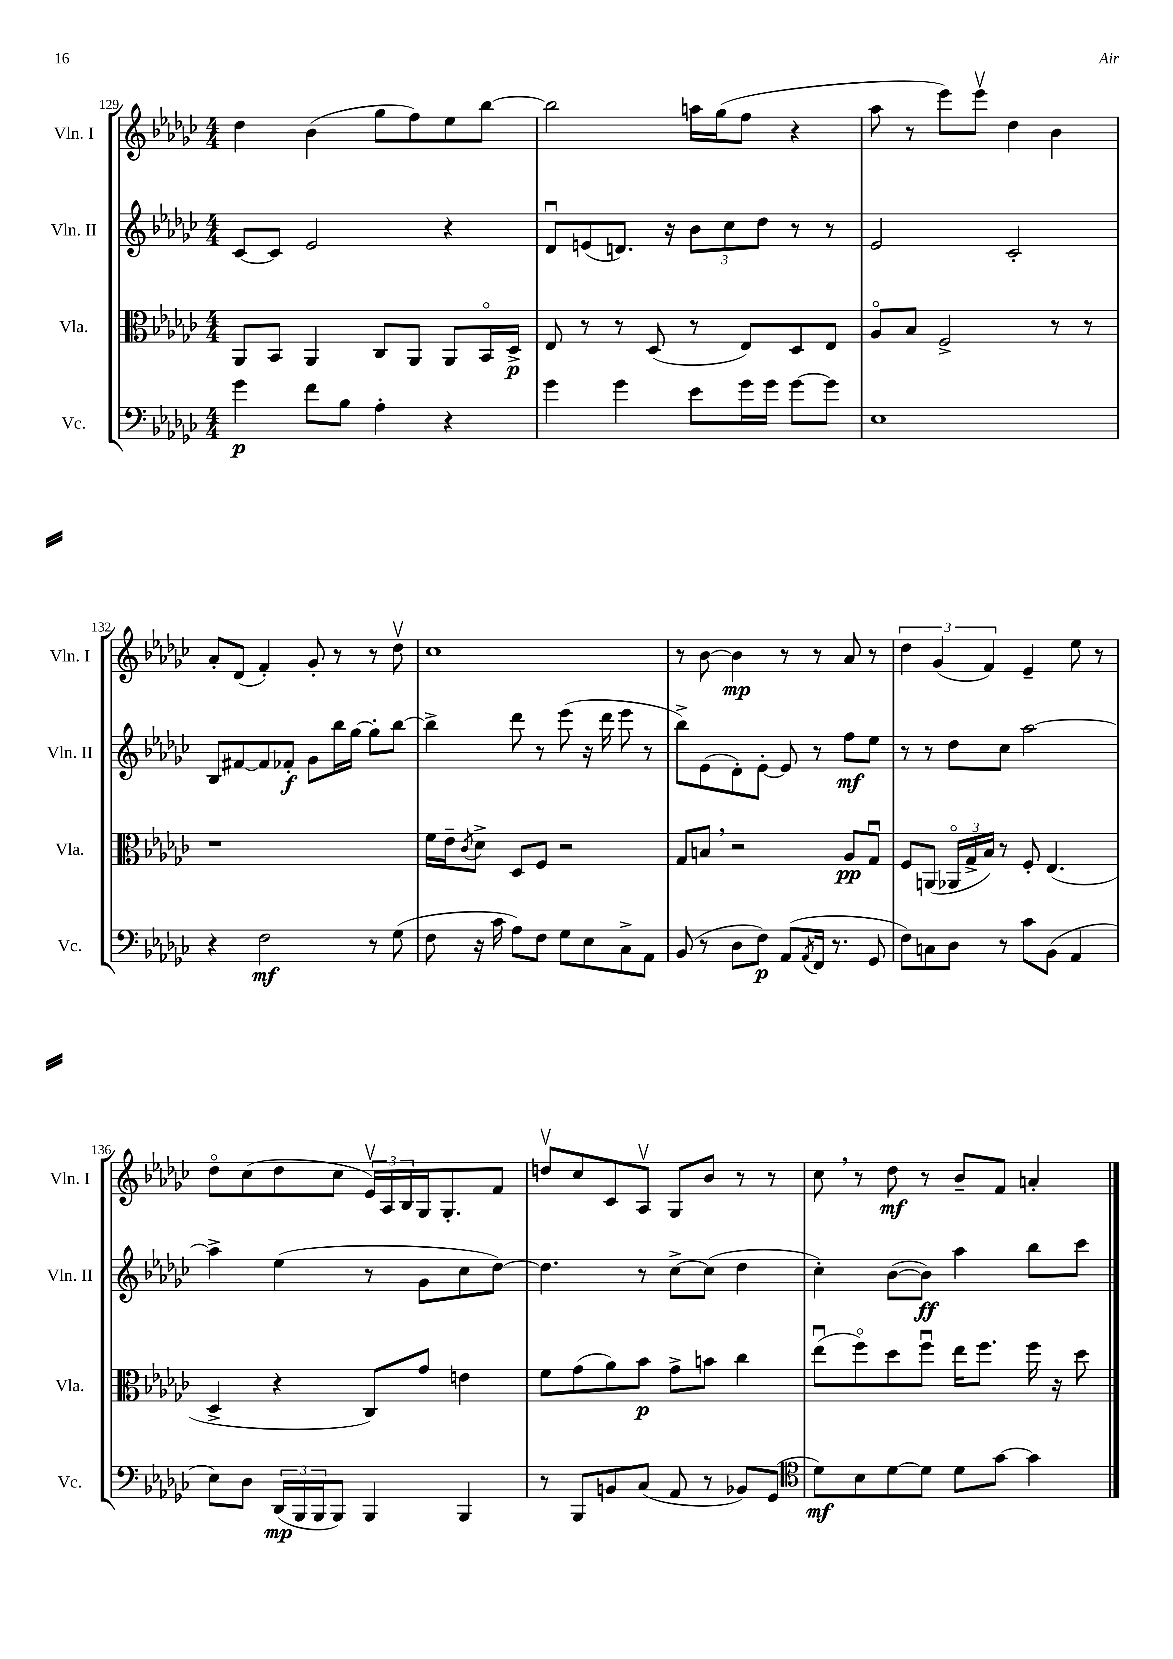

**kern	**dynam	**kern	**dynam	**kern	**dynam	**kern	**dynam
*part4	*part4	*part3	*part3	*part2	*part2	*part1	*part1
*staff4	*staff4	*staff3	*staff3	*staff2	*staff2	*staff1	*staff1
*I"Vc.	*	*I"Vla.	*	*I"Vln. II	*	*I"Vln. I	*
*I'Vc.	*	*I'Vla.	*	*I'Vln. II	*	*I'Vln. I	*
*clefF4	*	*clefC3	*	*clefG2	*	*clefG2	*
*k[b-e-a-d-g-c-]	*	*k[b-e-a-d-g-c-]	*	*k[b-e-a-d-g-c-]	*	*k[b-e-a-d-g-c-]	*
*M4/4	*	*M4/4	*	*M4/4	*	*M4/4	*
=129	=129	=129	=129	=129	=129	=129	=129
4g-\	p	8AA-/L	.	[8c-/L	.	4dd-\	.
.	.	8BB-/J	.	8c-/J]	.	.	.
8f\L	.	4AA-/	.	2e-/	.	(4b-\	.
8B-\J	.	.	.	.	.	.	.
4A-'\	.	8C-/L	.	.	.	8gg-\L	.
.	.	8AA-/J	.	.	.	8ff\)	.
4r	.	8AA-/L	.	4r	.	8ee-\	.
.	.	16BB-/L	.	.	.	[8bb-\J	.
.	.	16D-^/JJ	p	.	.	.	.
=130	=130	=130	=130	=130	=130	=130	=130
4g-\	.	8E-/	.	8d-u/L	.	2bb-\]	.
.	.	8r	.	(8en/	.	.	.
4g-\	.	8r	.	8.dn/J)	.	.	.
.	.	(8D-/	.	.	.	.	.
.	.	.	.	16r	.	.	.
8e-\L	.	8r	.	12b-\L	.	16aan\LL	.
.	.	.	.	.	.	(16gg-\J	.
.	.	.	.	12cc-\	.	.	.
16g-\L	.	8E-/L)	.	.	.	8ff\J	.
.	.	.	.	12dd-\J	.	.	.
16g-\JJ	.	.	.	.	.	.	.
[8g-\L	.	8D-/	.	8r	.	4r	.
8g-\J]	.	8E-/J	.	8r	.	.	.
=131	=131	=131	=131	=131	=131	=131	=131
1E-	.	8A-/L	.	2e-/	.	8aa-\	.
.	.	8B-/J	.	.	.	8r	.
.	.	2F^/	.	.	.	8eee-\L)	.
.	.	.	.	.	.	8eee-v\J	.
.	.	.	.	2c-'/	.	4dd-\	.
.	.	8r	.	.	.	4b-\	.
.	.	8r	.	.	.	.	.
!!LO:LB:g=z
=132	=132	=132	=132	=132	=132	=132	=132
4r	.	1r	.	8B-/L	.	8a-'/L	.
.	.	.	.	[8f#X/	.	(8d-/J	.
2F\	mf	.	.	8f#/]	.	4f'/)	.
.	.	.	.	8f-X'/J	f	.	.
.	.	.	.	8g-\L	.	8g-'/	.
.	.	.	.	16bb-\L	.	8r	.
.	.	.	.	[16gg-\JJ	.	.	.
8r	.	.	.	8gg-'\L]	.	8r	.
(8G-\	.	.	.	[8bb-\J	.	8dd-v\	.
=133	=133	=133	=133	=133	=133	=133	=133
8F\	.	16f\LL	.	4bb-^\]	.	1cc-	.
.	.	16e-~\J	.	.	.	.	.
.	.	8qc-/	.	.	.	.	.
16r	.	8d-^\J	.	.	.	.	.
16c-\	.	.	.	.	.	.	.
8A-\L)	.	8D-/L	.	8ddd-\	.	.	.
8F\J	.	8F/J	.	8r	.	.	.
8G-\L	.	2r	.	(8eee-\	.	.	.
8E-\	.	.	.	16r	.	.	.
.	.	.	.	16ddd-\	.	.	.
8C-^\	.	.	.	8eee-\	.	.	.
8AA-\J	.	.	.	8r	.	.	.
=134	=134	=134	=134	=134	=134	=134	=134
(8BB-/	.	8G-/L	.	8bb-^\L)	.	8r	.
8r	.	8Bn,/J	.	(8e-\	.	[8b-\	.
8D-\L	.	2r	.	8d-'\)	.	4b-\]	mp
8F\J)	p	.	.	[8e-'\J	.	.	.
(8AA-/L	.	.	.	8e-/]	.	8r	.
8qAA-/	.	.	.	.	.	.	.
16FF/Jk	.	.	.	8r	.	8r	.
8.r	.	.	.	.	.	.	.
.	.	8A-/L	pp	8ff\L	mf	8a-/	.
8GG-/	.	8G-u/J	.	8ee-\J	.	8r	.
=135	=135	=135	=135	=135	=135	=135	=135
8F\L)	.	8F/L	.	8r	.	6dd-\	.
8Cn\	.	(8AAn/J	.	8r	.	.	.
.	.	.	.	.	.	(6g-/	.
8D-\J	.	24AA-X/LL	.	8dd-\L	.	.	.
.	.	24G-^/	.	.	.	.	.
.	.	24B-/JJ)	.	.	.	6f/)	.
8r	.	8r	.	8cc-\J	.	.	.
8c-\L	.	8F'/	.	[2aa-\	.	4e-~/	.
(8BB-\J	.	(4.E-/	.	.	.	.	.
4AA-/	.	.	.	.	.	8ee-\	.
.	.	.	.	.	.	8r	.
!!LO:LB:g=z
=136	=136	=136	=136	=136	=136	=136	=136
8E-\L)	.	4D-^/	.	4aa-^\]	.	8dd-\L	.
8D-\J	.	.	.	.	.	(8cc-\	.
(24DD-/LL	mp	4r	.	(4ee-\	.	8dd-\	.
24BBB-/	.	.	.	.	.	.	.
24BBB-/J	.	.	.	.	.	.	.
8BBB-/J)	.	.	.	.	.	8cc-\J	.
4BBB-/	.	8C-/L)	.	8r	.	24e-v/LL)	.
.	.	.	.	.	.	24A-/	.
.	.	.	.	.	.	24B-/	.
.	.	8g-/J	.	8g-\L	.	16G-/J	.
.	.	.	.	.	.	8.G-'/	.
4BBB-/	.	4en\	.	8cc-\	.	.	.
.	.	.	.	[8dd-\J)	.	8f/J	.
=137	=137	=137	=137	=137	=137	=137	=137
8r	.	8f\L	.	4.dd-\]	.	8ddnv/L	.
8BBB-/L	.	(8g-\	.	.	.	8cc-/	.
8BBn/	.	8a-\)	.	.	.	8c-/	.
(8C-/J	.	8b-\J	p	8r	.	8A-v/J	.
8AA-/	.	8g-^\L	.	[8cc-^\L	.	8G-/L	.
8r	.	8bn\J	.	(8cc-\J]	.	8b-/J	.
8BB-X/L)	.	4cc-\	.	4dd-\	.	8r	.
(8GG-/J	.	.	.	.	.	8r	.
=138	=138	=138	=138	=138	=138	=138	=138
*clefC4	*	*	*	*	*	*	*
8d-\L)	mf	(8ee-u\L	.	4cc-'\)	.	8cc-,\	.
8B-\	.	8ff\)	.	.	.	8r	.
[8d-\	.	8dd-\	.	([8b-\L	.	8dd-\	mf
8d-\J]	.	8ffu\J	.	8b-\J])	ff	8r	.
8d-\L	.	16ee-\KL	.	4aa-\	.	8b-~/L	.
.	.	8.ff\J	.	.	.	.	.
[8g-\J	.	.	.	.	.	8f/J	.
4g-\]	.	16ff\	.	8bb-\L	.	4an'/	.
.	.	16r	.	.	.	.	.
.	.	8dd-\	.	8ccc-\J	.	.	.
==	==	==	==	==	==	==	==
*-	*-	*-	*-	*-	*-	*-	*-
